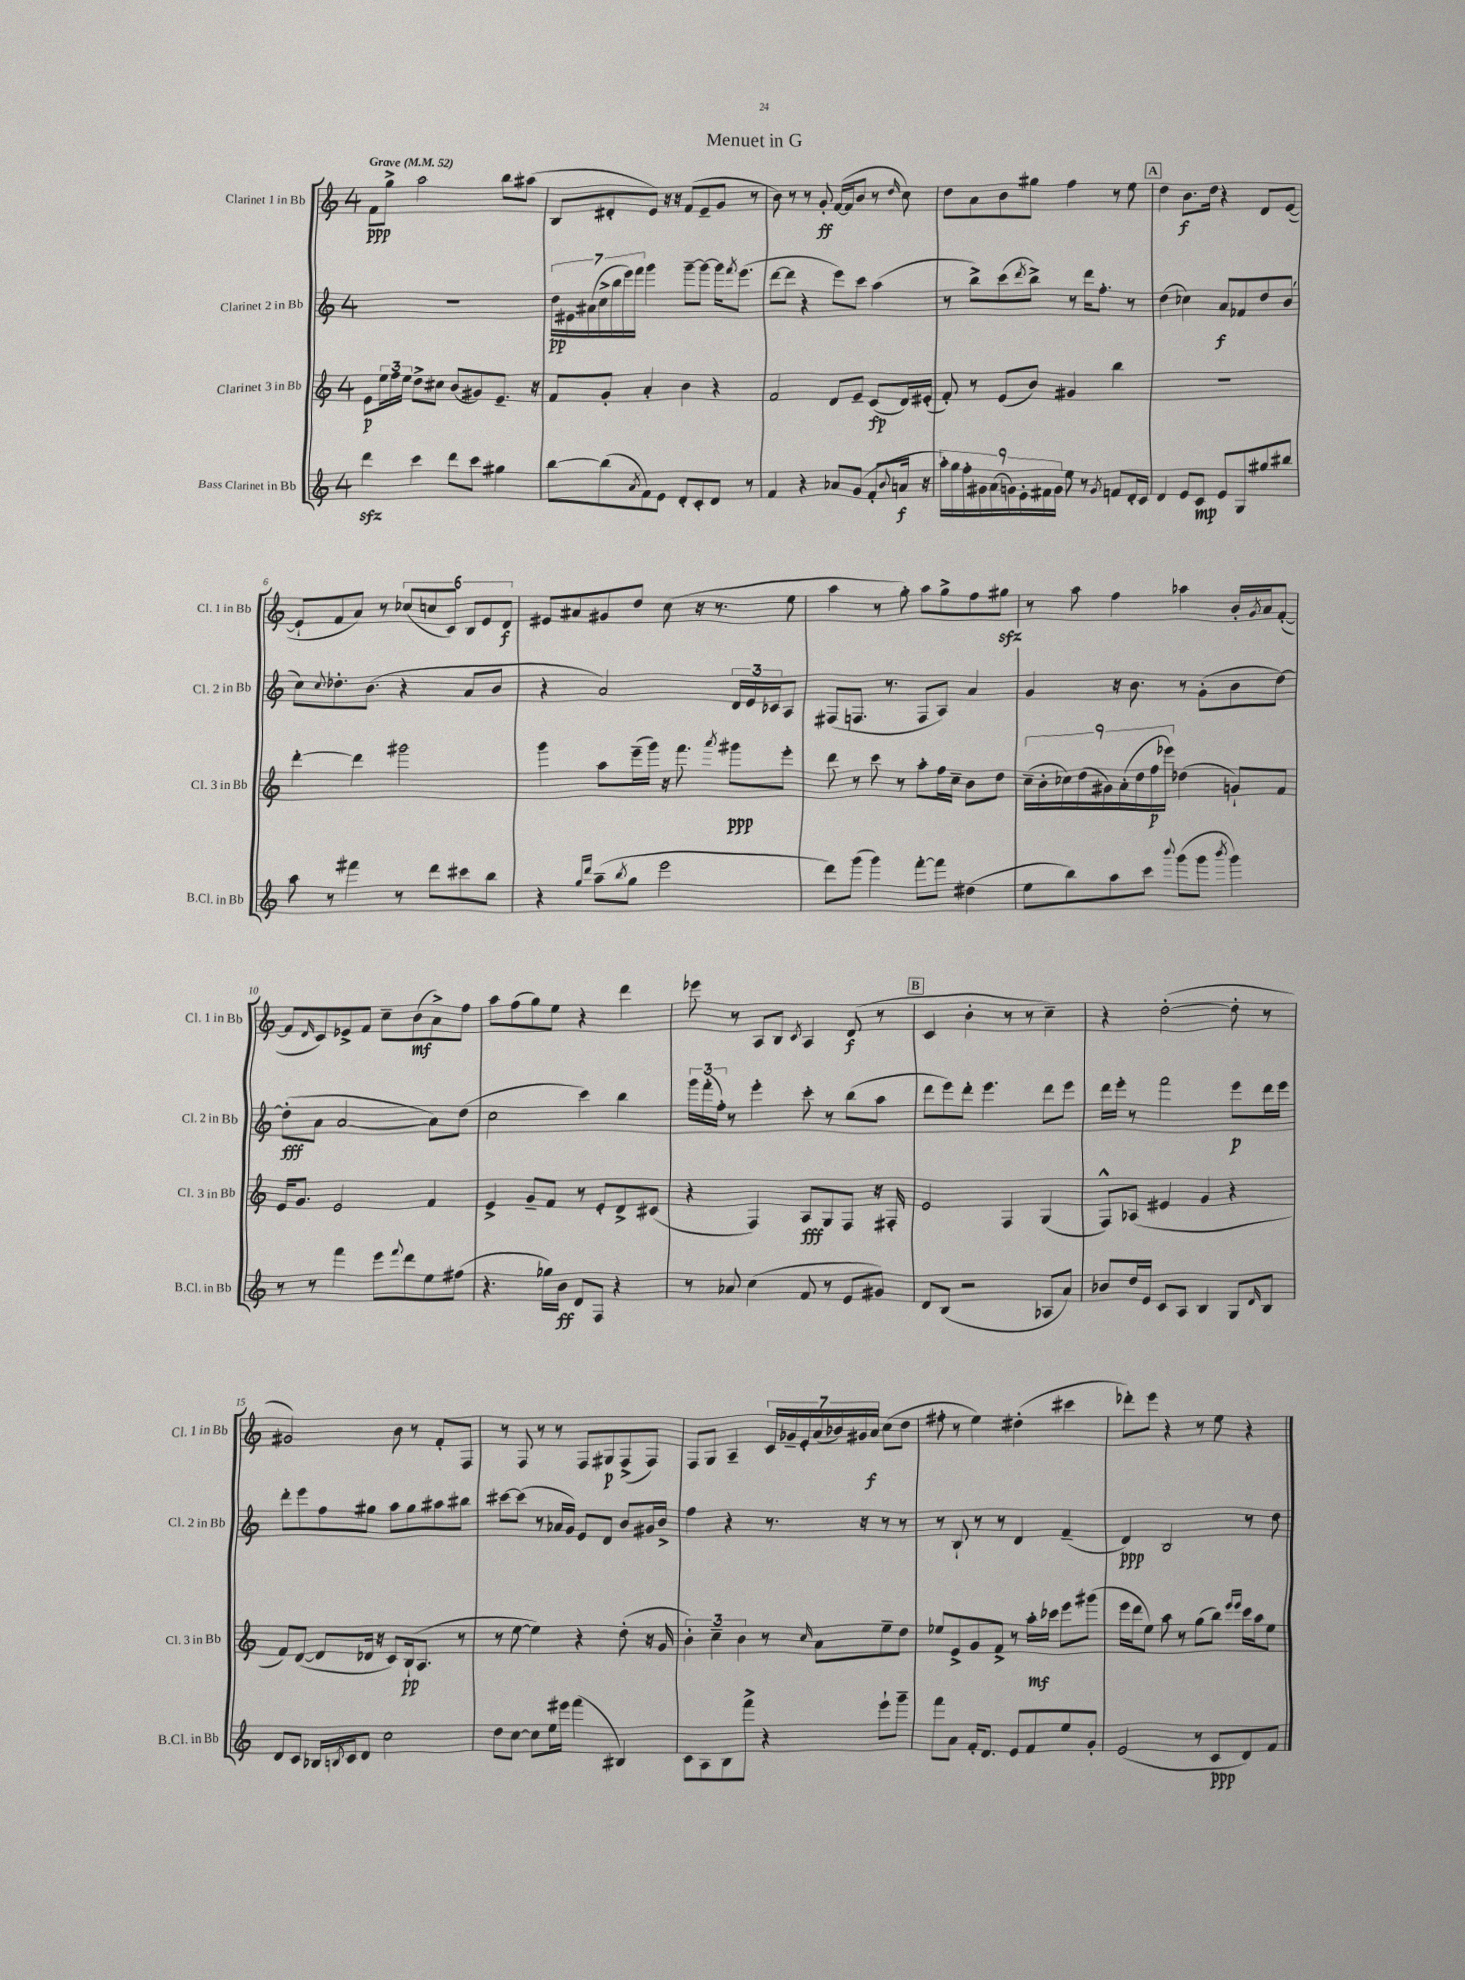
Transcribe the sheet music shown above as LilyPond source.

\header { title = "Menuet in G" }
<<
\new StaffGroup <<
\new Staff = "s0" \with { instrumentName = "Clarinet 1 in Bb" shortInstrumentName = "Cl. 1 in Bb" } {
    \clef treble \key c \major \once \override Staff.TimeSignature.style = #'single-digit \time 4/4 \tempo "Grave" 4 = 52
    f'8\ppp g''8-> a''2 b''8 ais''8( |
    b8 dis'8-. e'8) r16 r16 f'8( e'8-- g'8 r8 |
    b'8) r8 r8 g'8-.\ff f'16~( f'16 b'8 r8 \grace { d''16 } c''8) |
    d''8 a'8 b'8 gis''8 f''4 r8 e''8 |
    \mark \markup { \box "A" } d''4 b'8.\f d''16 r4 d'8 e'8~( |
    e'8-! f'8 a'8) r8 \tuplet 6/4 { ces''8( c''8 c'8) b8 e'8 d'8\f } |
    eis'8 ais'8 gis'8 d''8 c''8( r16 r8. e''8 |
    a''4 r8 g''8-.) a''8 g''8-> f''8 gis''8\sfz |
    r8 a''8 f''4 aes''4 b'16-. \acciaccatura { g'8 } a'16 f'8~-.( |
    f'8 \grace { d'16 } c'8) ees'8-> f'8 c''8-- b'8\mf( a'8->) f''8 |
    a''8 f''8( g''8) e''8 r4 d'''4 |
    ees'''8 r8 a8 b8 \acciaccatura { c'8 } a4 d'8\f( r8 |
    \mark \markup { \box "B" } c'4 b'4-. r8 r8 c''4--) |
    r4 d''2~-.( d''8-. r8 |
    gis'2) b'8 r8 f'8-. f8 |
    r8 f8 r8 r8 f8 gis8\p f8->( f8) |
    f8 g8 a4-- \tuplet 7/4 { c'16 ges'16-- e'16-. a'16( bes'16) gis'16 a'16\f } c''8( d''8 |
    fis''8-. r8 e''4) dis''4-.( cis'''4 |
    des'''8-.) e'''8 r4 r8 e''8 r4 \bar "|." |
}
\new Staff = "s1" \with { instrumentName = "Clarinet 2 in Bb" shortInstrumentName = "Cl. 2 in Bb" } {
    \clef treble \key c \major \once \override Staff.TimeSignature.style = #'single-digit \time 4/4
    R1 |
    \tuplet 7/4 { d''16\pp eis'16 ais'16( c''16-> b''16 e'''16) f'''16 } g'''4 g'''8~-- g'''8~ g'''16 \acciaccatura { f'''8 } e'''8.( |
    d'''8~ d'''8 r4 e'''8) c'''8 a''4( |
    r8 b''8->) c'''8( \acciaccatura { d'''8 } b''8->) r8 d'''16 f''8.-. r8 |
    \mark \markup { \box "A" } d''4( ces''4) a'8\f fes'8 d''8 b'8( |
    c''8) \appoggiatura { c''8 } des''8.-. b'8.( r4 a'8 b'8 |
    r4 a'2) \tuplet 3/2 { d'16 e'16 ces'16 } a8 |
    fis8( f8. r8. f8 a8) a'4 |
    g'4 r16 b'8. r8 g'8-.( b'8 d''8~) |
    d''8-.\fff( a'8 a'2~ a'8) d''8( |
    c''2 c'''4) b''4 |
    \tuplet 3/2 { g'''16 f'''16-.( f''16-.) } r8 e'''4-. c'''8-. r8 b''8( a''8 |
    \mark \markup { \box "B" } d'''8 e'''8) d'''8-. e'''4. d'''8 e'''8 |
    d'''16 e'''16-. r8 f'''2 e'''8\p d'''16 e'''16 |
    d'''8-. e'''8 f''8 gis''8 a''8 gis''8 ais''8 bis''8 |
    cis'''8~ cis'''8( r8 aes'16 g'16) e'8 d'8 b'8 gis'16 b'16-> |
    f''4 r4 r8. r16 r8 r8 |
    r8 b8-! r8 r8 d'4 f'4--( |
    d'4\ppp) b2 r8 d''8 \bar "|." |
}
\new Staff = "s2" \with { instrumentName = "Clarinet 3 in Bb" shortInstrumentName = "Cl. 3 in Bb" } {
    \clef treble \key c \major \once \override Staff.TimeSignature.style = #'single-digit \time 4/4
    e'8\p \tuplet 3/2 { e''16 f''16 e''16 } d''8-> cis''8 b'8( gis'8) e'8.-- r16 |
    f'8 g'8-. a'4-. b'4 r4 |
    f'2 d'8 e'8-- c'8\fp( d'16) eis'16-.( |
    f'8-.) r8 e'8( b'8) gis'4 b''4 |
    \mark \markup { \box "A" } R1 |
    d'''4~-. d'''4 gis'''2 |
    g'''4 a''8 e'''16--( g'''16) r16 f'''8. \acciaccatura { a'''8 } gis'''8\ppp e'''8-. |
    d'''8 r8 c'''8 r8 a''8-. f''16 c''16-- b'8 d''8 |
    \tuplet 9/8 { c''16--( b'16-. ces''16) d''16( gis'16) a'16-.( d''16 f''16\p ees'''16) } des''4( g'8-!) f'8 |
    e'16 g'8. e'2 f'4 |
    e'4-> g'8-- f'8 r8 e'8-. d'8-> cis'8( |
    r4 f4) a8\fff g8 f8 r16 fis16-. |
    \mark \markup { \box "B" } e'2 f4 g4( |
    f8-^) aes8( eis'4 g'4 r4 |
    f'8) d'8~( d'8 des'16 r16 c'8) b16-!\pp( a8. r8 |
    r8 e''8~ e''4) r4 d''8-.( r16 g'16 |
    \tuplet 3/2 { b'4-.) c''4-- b'4 } r8 \grace { c''16 } a'8 e''8-- d''8 |
    ees''8 e'8-> g'8 f'8-> r8 a''16-.\mf ces'''16 e'''8 gis'''8( |
    e'''16 d'''16 e''8) a''8 r8 g''8( b''8) \grace { e'''16 e'''16 } c'''16 a''16 e''8 \bar "|." |
}
\new Staff = "s3" \with { instrumentName = "Bass Clarinet in Bb" shortInstrumentName = "B.Cl. in Bb" } {
    \clef treble \key c \major \once \override Staff.TimeSignature.style = #'single-digit \time 4/4
    d'''4\sfz c'''4 d'''8 c'''8 gis''4 |
    b''8~ b''8( \acciaccatura { a'8 } f'8) e'8 d'8-. c'8-. d'8 r8 |
    f'4 r4 aes'8 g'8( f'8-. \appoggiatura { b'8 } a'16\f r16 |
    \tuplet 9/8 { a''16-.) g''16 f''16-. gis'16 a'16( g'16) e'16-. fis'16 g'16 } e''8 r8 \acciaccatura { g'8 } f'8 d'16-. c'16 |
    \mark \markup { \box "A" } d'4 e'8 c'8\mp e'8 g8 gis''8 bis''8 |
    a''8 r8 fis'''4 r8 d'''8 cis'''8 b''8 |
    r4 \grace { g''16 d'''16 } a''8--( \acciaccatura { b''8 } g''8 e'''2 |
    d'''8) g'''8( g'''4) f'''8~-. f'''8 dis''4( |
    e''8 b''8) a''8 c'''8 \appoggiatura { b'''8 } g'''8( g'''8 \acciaccatura { b'''8 } g'''4) |
    r8 r8 f'''4 e'''8 \appoggiatura { f'''8 } d'''8 e''8 fis''8( |
    r4. ges''16) b'16\ff d'8 f8 r4 |
    r8 aes'8 c''4( f'8 r8 e'8 gis'8) |
    \mark \markup { \box "B" } d'8 b8( r2 aes8 a'8) |
    bes'8 d''16 e'16 c'8 a8 b4 g8 \grace { d'16 } b8 |
    d'8 c'8 bes16 \acciaccatura { b8 } c'16 d'8 c''2 |
    d''8 c''8~ c''8 e''16 eis'''16 f'''4( bis4) |
    c'8 a8 b8 f'''8-> r4 e'''8-! g'''8-- |
    f'''8 a'8 f'16-. d'8. e'8 f'8 e''8 g'8-. |
    e'2( r8 c'8\ppp d'8) f'8 \bar "|." |
}
>>
>>
